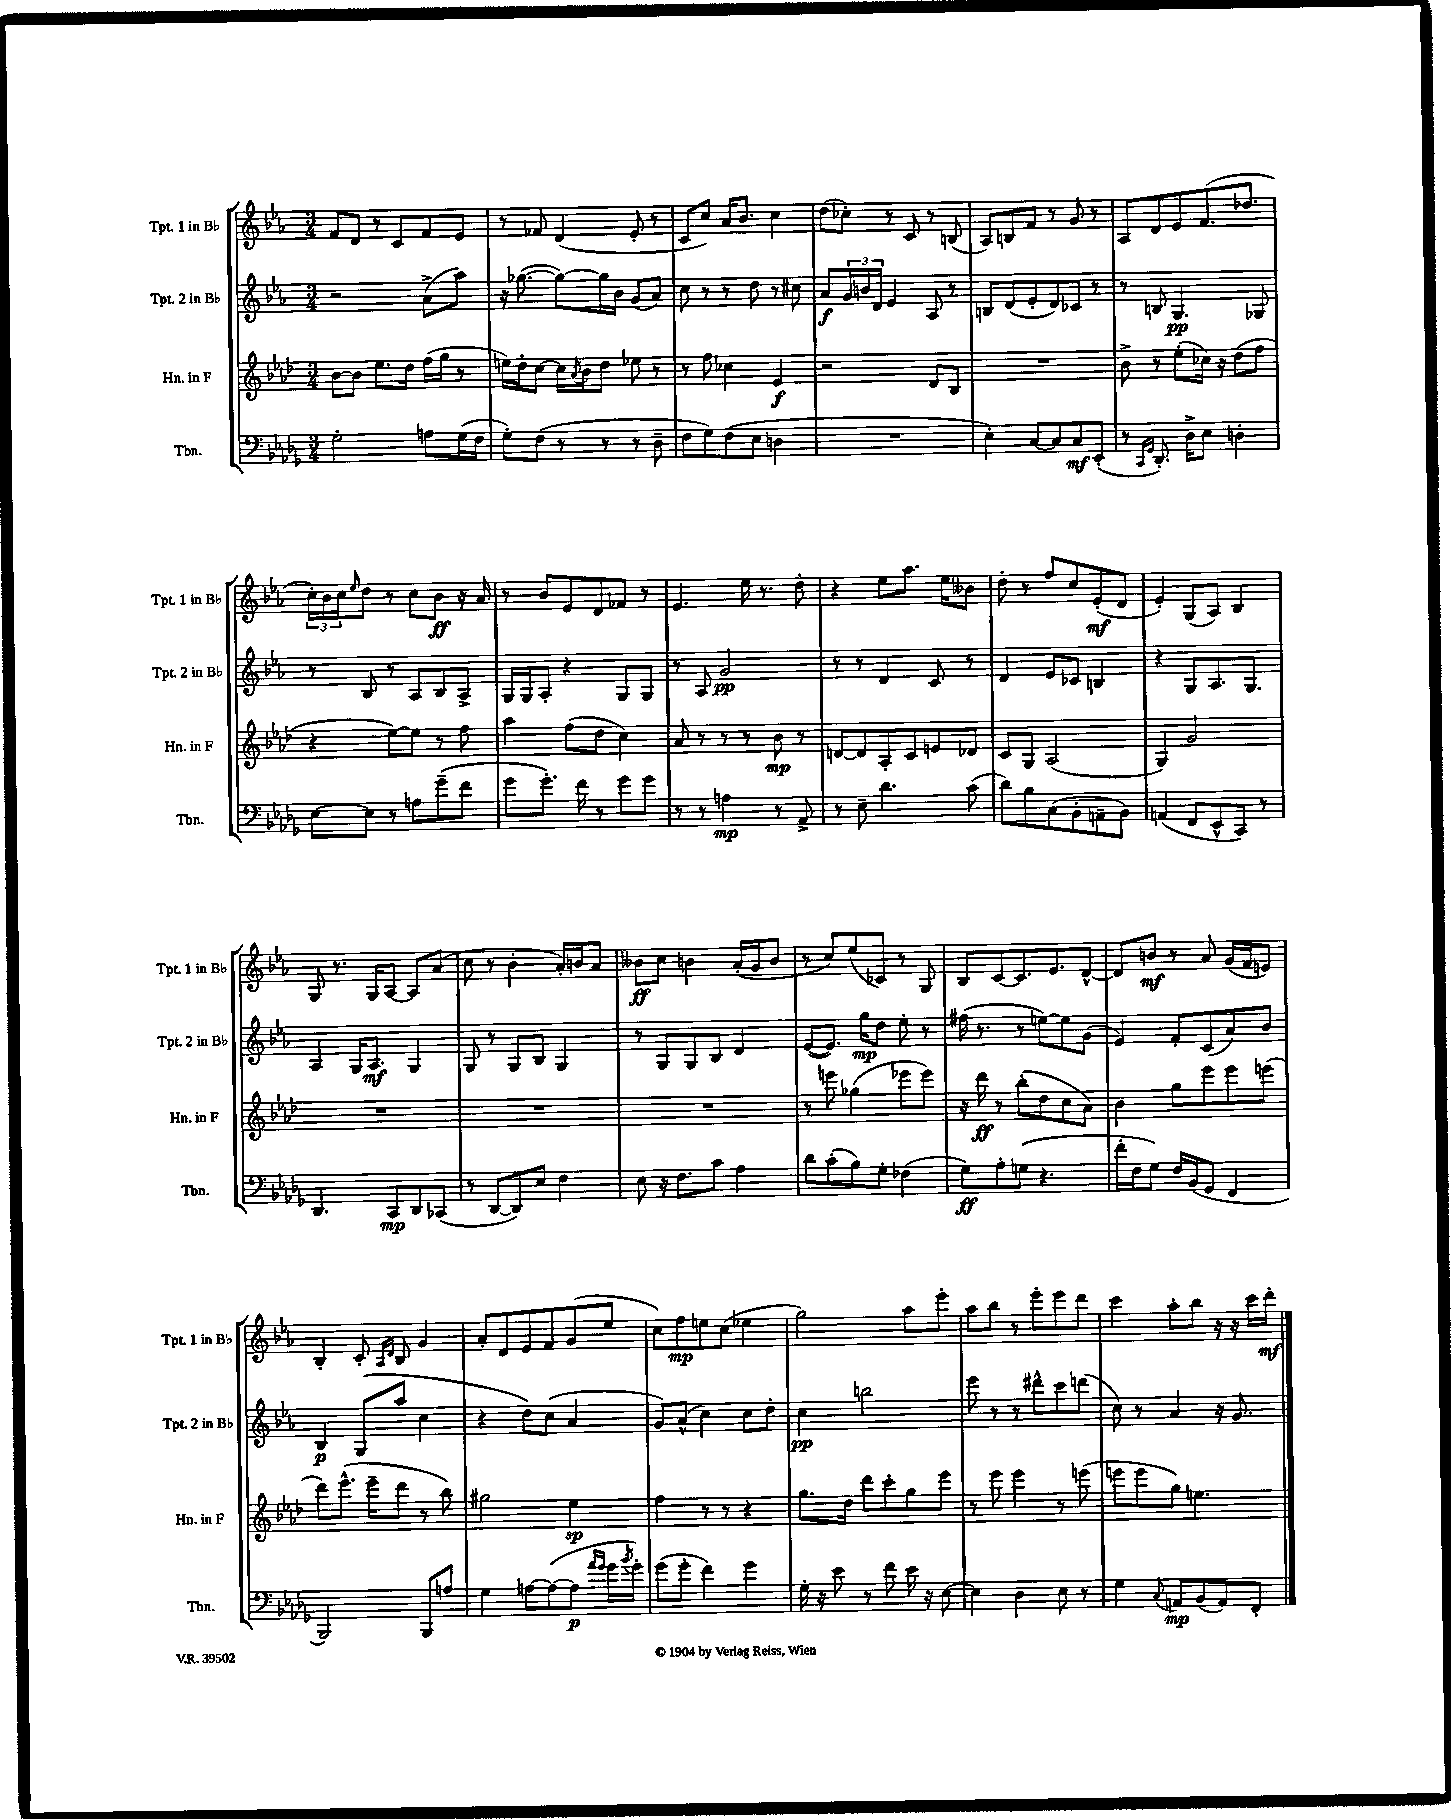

**kern	**dynam	**kern	**dynam	**kern	**dynam	**kern	**dynam
*part4	*part4	*part3	*part3	*part2	*part2	*part1	*part1
*staff4	*staff4	*staff3	*staff3	*staff2	*staff2	*staff1	*staff1
*I"Tbn.	*	*I"Hn. in F	*	*I"Tpt. 2 in B♭	*	*I"Tpt. 1 in B♭	*
*I'Tbn.	*	*I'Hn. in F	*	*I'Tpt. 2 in B♭	*	*I'Tpt. 1 in B♭	*
*clefF4	*	*clefG2	*	*clefG2	*	*clefG2	*
*k[b-e-a-d-g-]	*	*k[b-e-a-d-]	*	*k[b-e-a-]	*	*k[b-e-a-]	*
*M3/4	*	*M3/4	*	*M3/4	*	*M3/4	*
=1	=1	=1	=1	=1	=1	=1	=1
2G-'\	.	[8b-\L	.	2r	.	8f/L	.
.	.	8b-\J]	.	.	.	8d/J	.
.	.	8.ee-\L	.	.	.	8r	.
.	.	.	.	.	.	8c/L	.
.	.	16dd-\Jk	.	.	.	.	.
8An\L	.	(16ff\LL	.	(8a-^\L	.	8f/	.
.	.	16gg\JJ	.	.	.	.	.
(16G-\L	.	8r	.	8aa-\J)	.	8e-/J	.
16F\JJ	.	.	.	.	.	.	.
=2	=2	=2	=2	=2	=2	=2	=2
8G-'\L)	.	16een\LL)	.	16r	.	8r	.
.	.	16dd-'\J	.	([8.gg-X\	.	.	.
(8F\J	.	[8cc\J	.	.	.	8f-X/	.
8r	.	16cc\LL]	.	8gg-\L_)	.	(4d/	.
.	.	8qa-/	.	.	.	.	.
.	.	16b-\J	.	.	.	.	.
8r	.	8dd-\J	.	16gg-\L]	.	.	.
.	.	.	.	16b-\JJ	.	.	.
8r	.	8ee-X\	.	(8g/L	.	8e-'/	.
8D-~\	.	8r	.	8a-/J)	.	8r	.
=3	=3	=3	=3	=3	=3	=3	=3
8F\L	.	8r	.	8cc\	.	8c/L	.
8G-\)	.	8ff\	.	8r	.	8cc/J)	.
(8F\	.	4cc-X\	.	8r	.	16a-/KL	.
.	.	.	.	.	.	8.b-/J	.
8E-\J	.	.	.	8dd\	.	.	.
4Dn\	.	4e-/	f	8r	.	4cc\	.
.	.	.	.	8cc#X\	.	.	.
=4	=4	=4	=4	=4	=4	=4	=4
2.r	.	2r	.	8a-/L	f	(8dd\L	.
.	.	.	.	24g/L	.	8cc-X'\J)	.
.	.	.	.	24bn/	.	.	.
.	.	.	.	24d/JJ	.	.	.
.	.	.	.	4e-/	.	8r	.
.	.	.	.	.	.	8c/	.
.	.	8d-/L	.	8A-/	.	8r	.
.	.	8B-/J	.	8r	.	(8Bn/	.
=5	=5	=5	=5	=5	=5	=5	=5
4E-'\)	.	2.r	.	8Bn/L	.	8A-/L)	.
.	.	.	.	(8d/	.	8Bn/	.
[8C/L	.	.	.	8e-'/	.	8f/J	.
8C/]	.	.	.	8d/)	.	8r	.
8C/	mf	.	.	8c-X/J	.	8g/	.
(8EE-'/J	.	.	.	8r	.	8r	.
=6	=6	=6	=6	=6	=6	=6	=6
8r	.	8b-^\	.	8r	.	8A-/L	.
16qqCC/LL	.	.	.	.	.	.	.
16qqGG-/JJ	.	.	.	.	.	.	.
8.DD-'/)	.	8r	.	8Bn/	.	8d/	.
.	.	(8ee-'\L	.	4.G/	pp	8e-/	.
16D-^\KL	.	.	.	.	.	.	.
8E-\J	.	16cc-X\Jk)	.	.	.	(8.f/	.
.	.	16r	.	.	.	.	.
4Dn'\	.	(8dd-\L	.	.	.	.	.
.	.	.	.	.	.	8.dd-X/J	.
.	.	8ff\J	.	8G-X/	.	.	.
!!LO:LB:g=z
=7	=7	=7	=7	=7	=7	=7	=7
[8E-\L	.	4r	.	8r	.	24cc'\LL)	.
.	.	.	.	.	.	24b-\	.
.	.	.	.	.	.	24cc\J	.
.	.	.	.	.	.	16qqee-/	.
8E-\J]	.	.	.	8B-/	.	8dd\J	.
8r	.	[8ee-\L)	.	8r	.	8r	.
8An\L	.	8ee-\J]	.	8A-/L	.	8cc\L	.
(8g-~\	.	8r	.	8B-/	.	8b-\J	ff
8f\J	.	8ff\	.	8A-^/J	.	16r	.
.	.	.	.	.	.	16a-/	.
=8	=8	=8	=8	=8	=8	=8	=8
8g-\L	.	4aa-\	.	16G/LL	.	8r	.
.	.	.	.	16G/J	.	.	.
8.g-'\J)	.	.	.	8A-'/J	.	8b-/L	.
.	.	(8ff\L	.	4r	.	8e-/	.
16f\	.	.	.	.	.	.	.
8r	.	8dd-\J	.	.	.	8d/	.
8g-\L	.	4cc\)	.	8G/L	.	8f-X/J	.
8g-\J	.	.	.	8G/J	.	8r	.
=9	=9	=9	=9	=9	=9	=9	=9
8r	.	8a-/	.	8r	.	4.e-/	.
8r	.	8r	.	8A-/	.	.	.
4An\	mp	8r	.	2g/	pp	.	.
.	.	8r	.	.	.	16ee-\	.
.	.	.	.	.	.	8.r	.
8r	.	8b-\	mp	.	.	.	.
8AA-^/	.	8r	.	.	.	8dd'\	.
=10	=10	=10	=10	=10	=10	=10	=10
8r	.	[8dn/L	.	8r	.	4r	.
8E-~\	.	8d/]	.	8r	.	.	.
4.d-\	.	8A-'/	.	4d/	.	8ee-\L	.
.	.	8c/	.	.	.	8.aa-\J	.
.	.	8en/	.	8c/	.	.	.
.	.	.	.	.	.	16ee-\KL	.
(8c\	.	8d-X/J	.	8r	.	8b--X\J	.
=11	=11	=11	=11	=11	=11	=11	=11
8d-\L)	.	8c/L	.	4d/	.	8dd'\	.
8B-\	.	8G/J	.	.	.	8r	.
(8C\	.	(2A-/	.	8e-/L	.	8ff/L	.
8BB-'\	.	.	.	8c-X/J	.	8cc/	.
8AAn~\	.	.	.	4Bn/	.	(8e-'/	mf
8BB-\J)	.	.	.	.	.	8d/J	.
=12	=12	=12	=12	=12	=12	=12	=12
(4AAn/	.	4G/)	.	4r	.	4e-'/)	.
8FF/L	.	2g/	.	8G/L	.	(8G/L	.
8EE-^^/	.	.	.	8.A-/	.	8A-/J)	.
8CC/J)	.	.	.	.	.	4B-/	.
.	.	.	.	8.G/J	.	.	.
8r	.	.	.	.	.	.	.
!!LO:LB:g=z
=13	=13	=13	=13	=13	=13	=13	=13
4.DD-/	.	2.r	.	4A-/	.	8G/	.
.	.	.	.	.	.	8.r	.
.	.	.	.	16G/KL	.	.	.
.	.	.	.	8.A-/J	mf	16G/KL	.
8CC/L	mp	.	.	.	.	[8A-/J	.
8DD-/	.	.	.	4G/	.	8A-/L]	.
(8CC-X/J	.	.	.	.	.	(8a-/J	.
=14	=14	=14	=14	=14	=14	=14	=14
8r	.	2.r	.	8G/	.	8cc\	.
[8DD-/L	.	.	.	8r	.	8r	.
8DD-/])	.	.	.	8G/L	.	4b-'\	.
8E-/J	.	.	.	8B-/J	.	.	.
4F\	.	.	.	4G/	.	16a-'/LL)	.
.	.	.	.	.	.	16bn/J	.
.	.	.	.	.	.	8a-/J	.
=15	=15	=15	=15	=15	=15	=15	=15
8E-\	.	2.r	.	8r	.	8b--X\L	ff
16r	.	.	.	8G/L	.	8cc\J	.
8.F\L	.	.	.	.	.	.	.
.	.	.	.	8G/	.	4bn\	.
8c\J	.	.	.	8B-/J	.	.	.
4A-\	.	.	.	4d/	.	(16a-'/LL	.
.	.	.	.	.	.	16g/J	.
.	.	.	.	.	.	8b/J	.
=16	=16	=16	=16	=16	=16	=16	=16
8d-\L	.	8r	.	([8e-/L	.	8r	.
(8c'\	.	8eeen\	.	8.e-/J])	.	8cc/L)	.
8B-\)	.	(4gg-X\	.	.	.	(8ee-/	.
.	.	.	.	16gg\KL	mp	.	.
8G-'\J	.	.	.	8dd\J	.	8c-X/J)	.
(4F-X\	.	8eee-X\L	.	8ee-'\	.	8r	.
.	.	8eee-\J)	.	8r	.	8G/	.
=17	=17	=17	=17	=17	=17	=17	=17
8G-\L)	ff	16r	.	(16ff#X\	.	8B-/L	.
.	.	16ddd-\	ff	8.r	.	.	.
8A-'\	.	8r	.	.	.	[8c/	.
(8Gn\J	.	(8bb-'\L	.	8r	.	8.c/]	.
4.r	.	8dd-\	.	[8een\L)	.	.	.
.	.	.	.	.	.	8.e-/	.
.	.	8cc\	.	8ee\]	.	.	.
.	.	8a-\J)	.	(8g\J	.	[8d^^/J	.
=18	=18	=18	=18	=18	=18	=18	=18
16f'\LL	.	4b-\	.	4e-/)	.	8d/L]	.
16F\J	.	.	.	.	.	.	.
8G-\J)	.	.	.	.	.	8bn/J	mf
16F/LL	.	8gg\L	.	8f'/L	.	8r	.
(16BB-/J	.	.	.	.	.	.	.
8GG-/J	.	8eee-\	.	(8c/	.	8a-/	.
4FF/	.	8eee-\	.	8a-/)	.	(16g/LL	.
.	.	.	.	.	.	16f/J	.
.	.	(8eeen\J	.	8b-/J	.	8en/J)	.
!!LO:LB:g=z
=19	=19	=19	=19	=19	=19	=19	=19
2BBB-/)	.	8ddd-\L)	.	4B-/	p	4B-'/	.
.	.	(8.eee-^^\J	.	.	.	.	.
.	.	.	.	(8G/L	.	8c'/	.
.	.	16eee-~\KL	.	.	.	.	.
.	.	.	.	.	.	16qqA-/LL	.
.	.	.	.	.	.	16qqd/JJ	.
.	.	8ddd-\J	.	8aa-/J	.	8B-/	.
8BBB-/L	.	8r	.	4cc\	.	4g/	.
8An/J	.	8bb-\)	.	.	.	.	.
=20	=20	=20	=20	=20	=20	=20	=20
4G-\	.	2gg#X\	.	4r	.	8a-'/L	.
.	.	.	.	.	.	8d/	.
[8An\L	.	.	.	8dd\L)	.	8e-/	.
(8A\_	.	.	.	(8cc\J	.	8f/	.
8A\J]	p	4ee-\	sp	4a-/	.	(8g/	.
16qqa-/LL	.	.	.	.	.	.	.
16qqg-/JJ	.	.	.	.	.	.	.
16g-\LL	.	.	.	.	.	8ee-/J	.
8qb-/	.	.	.	.	.	.	.
16g-'\JJ)	.	.	.	.	.	.	.
=21	=21	=21	=21	=21	=21	=21	=21
(8g-\L	.	4ff\	.	8g/L)	.	8cc\L)	.
8g-'\J	.	.	.	(8a-^^/J	.	8ff\	mp
4f\)	.	8r	.	4cc\)	.	8een\	.
.	.	8r	.	.	.	(8cc\J	.
4g-\	.	4r	.	8cc\L	.	4ee-X\	.
.	.	.	.	8dd'\J	.	.	.
=22	=22	=22	=22	=22	=22	=22	=22
16G-'\	.	8.gg\L	.	4cc\	pp	2gg\)	.
16r	.	.	.	.	.	.	.
8e-\	.	.	.	.	.	.	.
.	.	16dd-\Jk	.	.	.	.	.
8r	.	8ddd-\L	.	2bbn\	.	.	.
8f\	.	8ccc'\	.	.	.	.	.
16e-\	.	8gg\	.	.	.	8aa-\L	.
16r	.	.	.	.	.	.	.
[8E-\	.	8eee-\J	.	.	.	8eee-'\J	.
=23	=23	=23	=23	=23	=23	=23	=23
4E-\]	.	8r	.	8eee-\	.	8aa-\L	.
.	.	8eee-\	.	8r	.	8bb-\J	.
4D-\	.	4eee-\	.	8r	.	8r	.
.	.	.	.	8ddd#X^^\L	.	8eee-'\L	.
8E-\	.	8r	.	8ccc\	.	8eee-\	.
8r	.	(8eeen\	.	(8dddn\J	.	8ddd\J	.
=24	=24	=24	=24	=24	=24	=24	=24
4G-\	.	8eeen\L	.	8cc\)	.	4ccc\	.
.	.	8eee\	.	8r	.	.	.
8qqC/	.	.	.	.	.	.	.
8AAn/L	mp	8gg\J)	.	4a-/	.	8aa-'\L	.
(8BB-/	.	4.een\	.	.	.	8bb-\J	.
8AA/)	.	.	.	16r	.	16r	.
.	.	.	.	8.g/	.	16r	.
8FF'/J	.	.	.	.	.	16ccc\LL	.
.	.	.	.	.	.	16ddd'\JJ	mf
==	==	==	==	==	==	==	==
*-	*-	*-	*-	*-	*-	*-	*-
